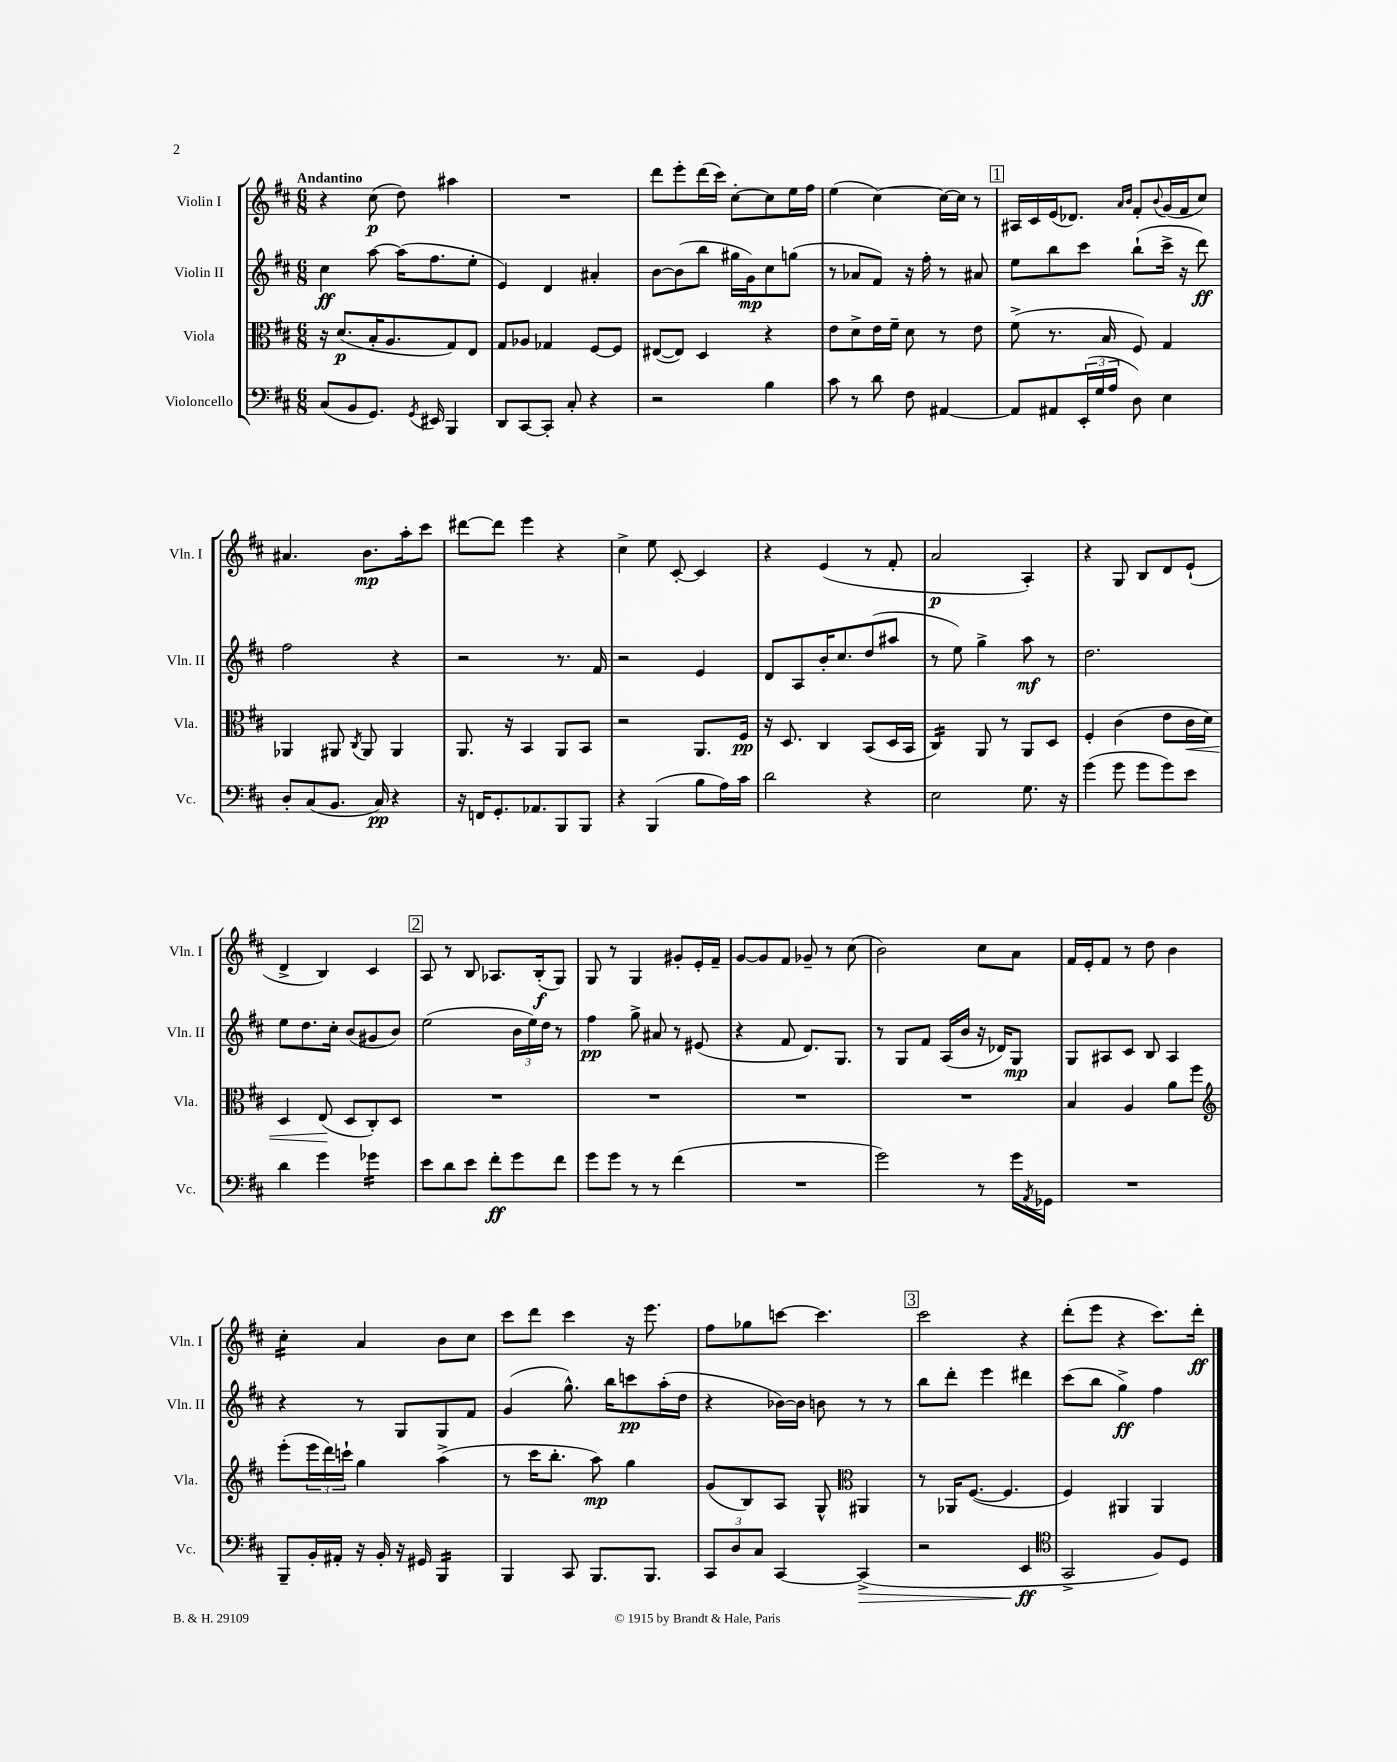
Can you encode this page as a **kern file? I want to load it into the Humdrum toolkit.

**kern	**kern	**kern	**kern
*staff4	*staff3	*staff2	*staff1
*clefF4	*clefC3	*clefG2	*clefG2
*k[f#c#]	*k[f#c#]	*k[f#c#]	*k[f#c#]
*M6/8	*M6/8	*M6/8	*M6/8
(8C#	16r	4cc#	4r
.	(8.d	.	.
8BB	.	.	.
8.GG)	16B'	[8aa	(8cc#
.	8.A	.	.
.	.	(16aa]	8dd)
8qGG	.	.	.
16EE#	.	8.ff#	.
4BBB	8G)	.	4aa#
.	8E	8ee'	.
=	=	=	=
8DD	8G	4e)	2.r
[8CC#	8A-	.	.
8CC#']	4G-	4d	.
8C#'	.	.	.
4r	[8F#	4a#'	.
.	8F#]	.	.
=	=	=	=
2r	([8E#	[8b	8ddd
.	8E#])	(8b]	8eee'
.	4D	8bb	(16ddd
.	.	.	16ccc#)
.	.	16gg#	[8cc#'
.	.	16g)	.
4B	4r	8cc#	8cc#]
.	.	(8gg	16ee
.	.	.	16ff#
=	=	=	=
8c#	8e	8r	(4ee
8r	8d^	8a-	.
8d	16e	8f#)	[4cc#)
.	16f#~	.	.
8F#	8d	16r	.
.	.	16ff#'	.
[4AA#	8r	8r	16cc#_
.	.	.	16cc#]
.	8e	8a#	8r
=	=	=	=
8AA#]	(8f#^	8ee	16A#
.	.	.	16c#
8AA#	8.r	8bb	(16e
.	.	.	8.d-)
(24EE'	.	8ccc#	.
24G	.	.	.
.	16B	.	.
24A	.	.	.
.	.	.	16qqa
.	.	.	16qqb
8D)	8F#)	(8bb`	8f#'
.	.	.	8qqb
4E	4G	16ccc#^	(16g
.	.	16r	16f#
.	.	8ddd)	8cc#)
=	=	=	=
8D'	4AA-	2ff#	4.a#
(8C#	.	.	.
8.BB	8AA#	.	.
.	8qC#	.	.
.	8AA#	.	8.b
16C#)	.	.	.
4r	4AA#	4r	.
.	.	.	16aa'
.	.	.	8ccc#
=	=	=	=
16r	8.AA	2r	[8ddd#
16FF	.	.	.
8.GG'	.	.	8ddd#]
.	16r	.	.
.	4BB	.	4eee
8.AA-	.	.	.
8BBB	8AA	8.r	4r
8BBB	8BB	.	.
.	.	16f#	.
=	=	=	=
4r	2r	2r	4cc#^
(4BBB	.	.	8ee
.	.	.	[8c#'
8B	8.AA	4e	4c#]
16A)	.	.	.
16c#	16F#	.	.
=	=	=	=
2d	16r	8d	4r
.	8.D	.	.
.	.	8A	.
.	4C#	16b'	(4e
.	.	8.cc#	.
4r	(8BB	(8dd	8r
.	16D	8aa#	8f#'
.	16BB	.	.
=	=	=	=
2E	4C#)	8r	2a
.	.	8ee)	.
.	8AA	4gg^	.
.	8r	.	.
8.G	8AA	8aa	4A')
.	8D	8r	.
16r	.	.	.
=	=	=	=
(4g	4F#'	2.dd	4r
8g	(4c#	.	8G
8g	.	.	8B
8g)	8e	.	8d
8e	16c#	.	(8e`
.	16d)	.	.
=	=	=	=
4d	4D	8ee	4d^
.	.	8.dd	.
4g	(8E	.	4B)
.	.	16cc#'	.
.	8D	(8b	.
4g-	8C#')	8g#	4c#
.	8D	8b)	.
=	=	=	=
8e	2.r	(2ee	8A
8d	.	.	8r
8e	.	.	8B
8f#'	.	.	8.A-
8g	.	24b	.
.	.	24ee)	.
.	.	.	(16B'
.	.	24dd	.
8f#	.	8r	8G)
=	=	=	=
8g	2.r	4ff#	8G
8g	.	.	8r
8r	.	8gg^	4G
8r	.	8a#	.
(4f#	.	8r	8g#'
.	.	(8e#	16e'
.	.	.	16f#~
=	=	=	=
2.r	2.r	4r	[8g
.	.	.	8g]
.	.	8f#	8f#
.	.	8.d)	8g-~
.	.	.	8r
.	.	8.G	.
.	.	.	(8cc#
=	=	=	=
2g)	2.r	8r	2b)
.	.	8G	.
.	.	8f#	.
.	.	(16A	.
.	.	16b	.
8r	.	16r	8cc#
.	.	16d-)	.
16g	.	8G	8a
8qAA	.	.	.
16GG-	.	.	.
=	=	=	=
2.r	4B	8G	16f#
.	.	.	16e'
.	.	8A#	8f#
.	4A	8c#	8r
.	.	8B	8dd
.	8a	4A#	4b
.	8ff#	.	.
=	=	=	=
*	*clefG2	*	*
8BBB~	(8eee'	4r	4cc#'
16BB'	24eee	.	.
.	24ddd)	.	.
16AA#'	.	.	.
.	24ccc`	.	.
16r	4gg	8r	4a
16BB'	.	.	.
16r	.	8G	.
16GG#	.	.	.
4BBB	(4aa^	8G	8b
.	.	8f#	8cc#
=	=	=	=
4BBB	8r	(4g	8ccc#
.	16ccc#	.	8ddd
.	8.bb'	.	.
8CC#	.	8.gg^^)	4ccc#
8.BBB	8aa)	.	.
.	.	16bb	.
.	4gg	8ccc	16r
8.BBB	.	.	8.eee
.	.	(16aa'	.
.	.	16dd	.
=	=	=	=
12CC#	(8g	4r	8ff#
12D	.	.	.
.	8B)	.	8gg-
12C#	.	.	.
[4CC#	8A	[16b-)	[8ccc
.	.	16b-]	.
.	8G^^	8b	4.ccc]
*	*clefC3	*	*
(4CC#^]	4AA#	8r	.
.	.	8r	.
=	=	=	=
2r	8r	8bb	2ccc#
.	16AA-	8ddd'	.
.	([8.F#	.	.
.	.	4eee	.
.	4.F#]	.	.
4EE	.	4ddd#	4r
=	=	=	=
*clefC4	*	*	*
2GG^	4F#)	(8ccc#	(8ddd'
.	.	8bb	8eee
.	4AA#	4gg^)	4r
8F#)	4AA#	4ff#	8.ccc#)
8D	.	.	.
.	.	.	16ddd'
==	==	==	==
*-	*-	*-	*-
